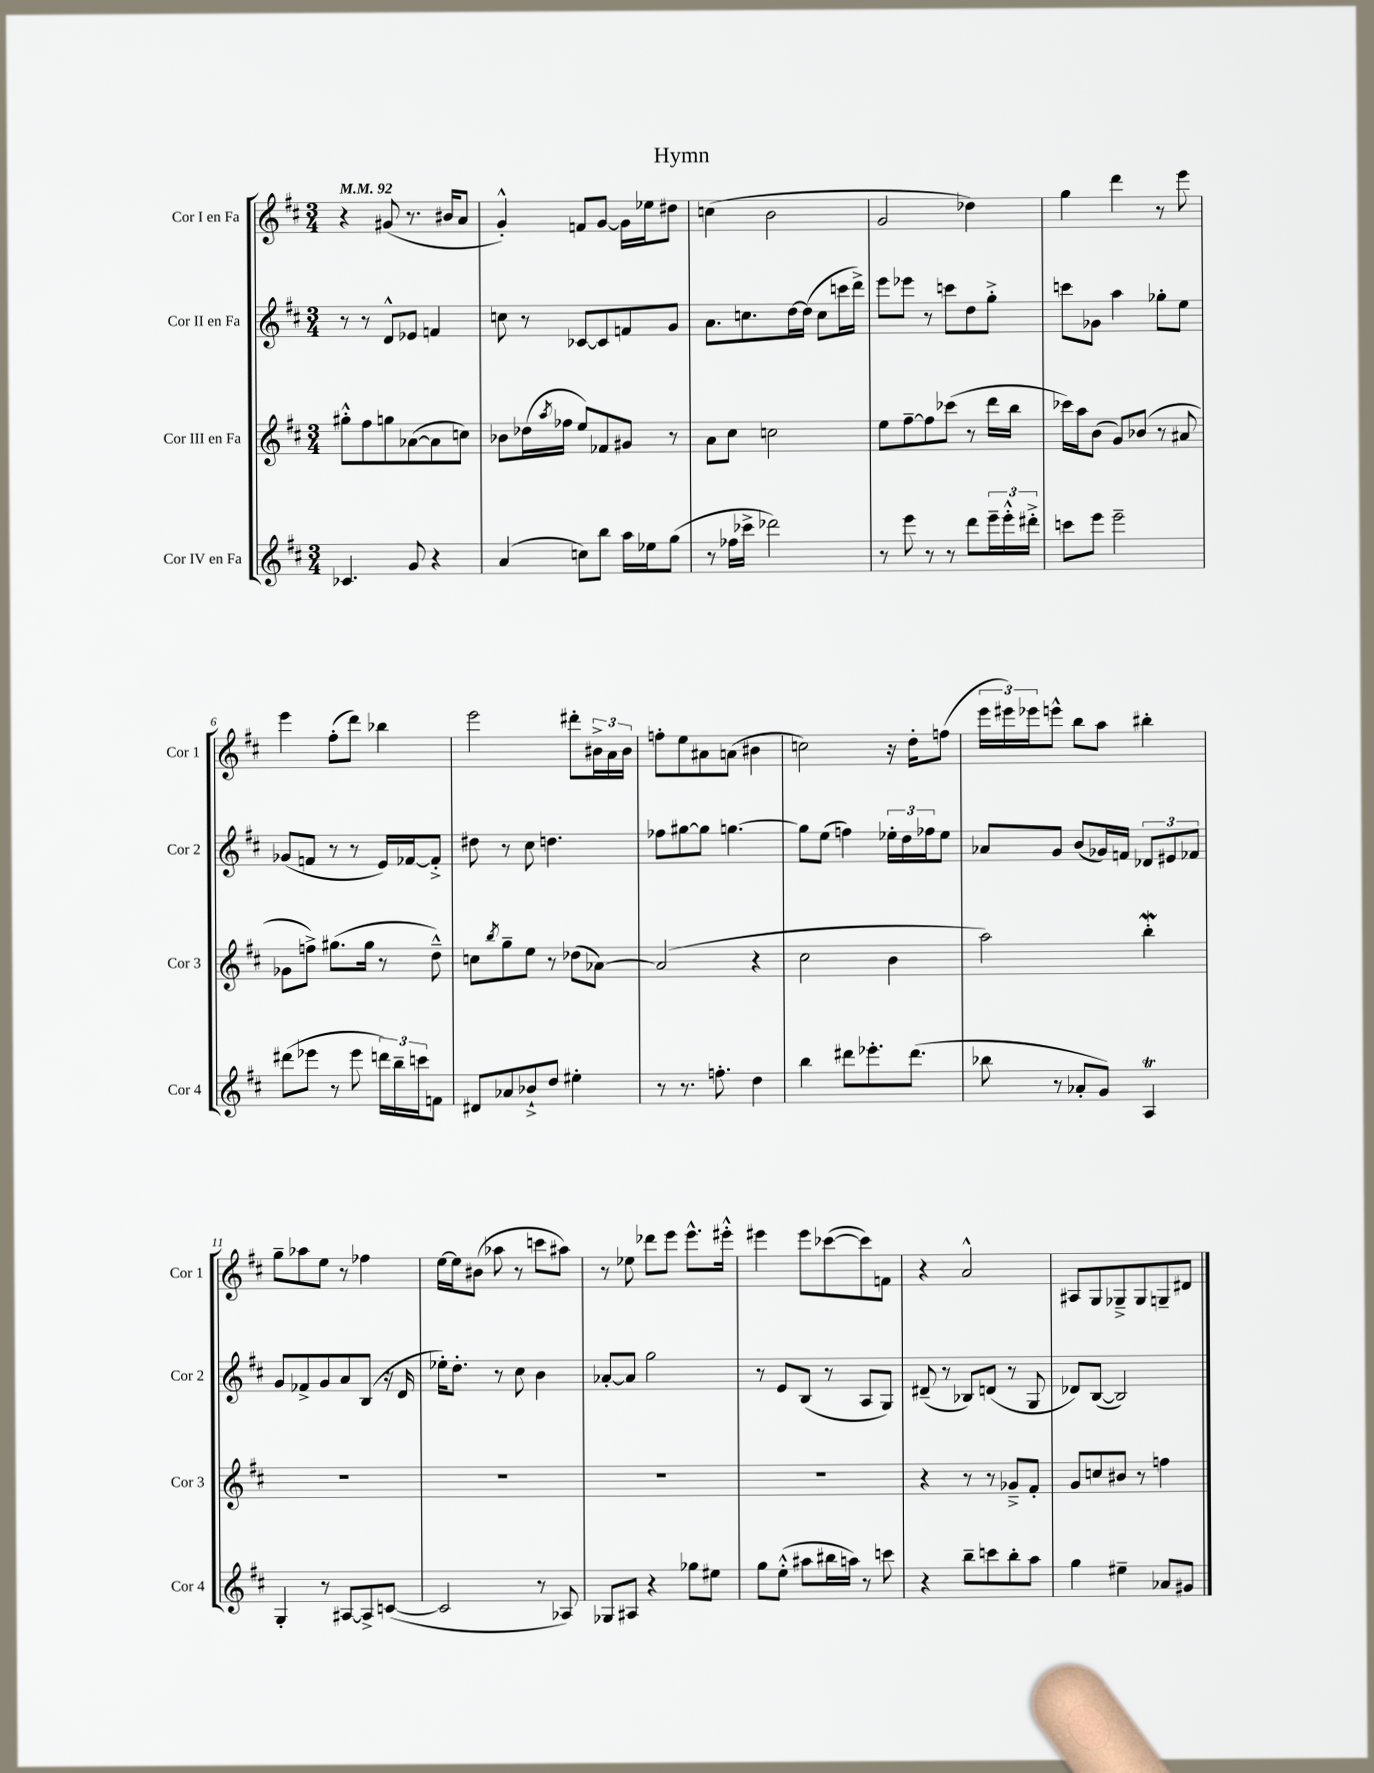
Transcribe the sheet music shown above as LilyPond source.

\header { title = "Hymn" }
<<
\new StaffGroup <<
\new Staff = "s0" \with { instrumentName = "Cor I en Fa" shortInstrumentName = "Cor 1" } {
    \clef treble \key d \major \numericTimeSignature \time 3/4 \tempo 4 = 92
    r4 gis'8( r8. bis'16 a'8 |
    g'4-.-^) f'8 g'8~ g'16 ees''16 dis''8 |
    c''4( b'2 |
    g'2 des''4) |
    g''4 d'''4 r8 e'''8 |
    e'''4 fis''8-.( d'''8) bes''4 |
    e'''2 dis'''8-. \tuplet 3/2 { bis'16-> a'16 bis'16 } |
    f''8-. e''8 ais'8 a'8( bis'4 |
    c''2) r16 d''16-. f''8( |
    \tuplet 3/2 { e'''16 eis'''16) ees'''16 } e'''8-^ b''8 a''8 bis''4-. |
    g''8-- aes''8 e''8 r8 fes''4 |
    e''16~ e''16 bis'8( aes''8 r8 c'''8 ais''8) |
    r8 ees''8 des'''8 e'''8 e'''8.-^ eis'''16-.-^ |
    eis'''4 eis'''8 ces'''8~( ces'''8) f'8 |
    r4 a'2-^ |
    ais8 g8 ges8---> ges8 g8-- dis'8 \bar "|." |
}
\new Staff = "s1" \with { instrumentName = "Cor II en Fa" shortInstrumentName = "Cor 2" } {
    \clef treble \key d \major \numericTimeSignature \time 3/4
    r8 r8 d'8-^ ees'8 f'4 |
    c''8 r8 ces'8~ ces'8 f'8 g'8 |
    a'8. c''8. d''16~ d''16( c''8 c'''16 d'''16->) |
    e'''8 ees'''8 r8 c'''8 d''8 g''8-.-> |
    c'''8 ges'8 a''4 ges''8-. e''8 |
    ges'8( f'8 r8 r8 e'16) fes'16~ fes'8-.-> |
    dis''8 r8 cis''8 d''4. |
    fes''8 gis''8~ gis''8 g''4.~ |
    g''8 e''8( f''4) \tuplet 3/2 { ees''16-. d''16 fes''16 } ees''8 |
    aes'8 g'8 b'8( ges'16) f'16 \tuplet 3/2 { des'8 eis'8 fes'8 } |
    g'8 fes'8-> g'8 a'8 b8( r16 d'16 |
    ees''16-.) d''8.-. r8 cis''8 b'4 |
    aes'8~-. aes'8 g''2 |
    r8 e'8 b8( r8 a8 g8) |
    dis'8--( r8 bes8) d'8( r8 g8 |
    des'8) b8~( b2) \bar "|." |
}
\new Staff = "s2" \with { instrumentName = "Cor III en Fa" shortInstrumentName = "Cor 3" } {
    \clef treble \key d \major \numericTimeSignature \time 3/4
    gis''8-.-^ fis''8 g''8 aes'8~( aes'8 c''8) |
    bes'8 des''16( \acciaccatura { a''8 } fes''16 e''8) fes'8 gis'8 r8 |
    a'8 cis''8 c''2 |
    e''8 fis''8~-- fis''8 ces'''8( r8 d'''16 b''16 |
    ces'''16) a''16 b'8( g'8) bes'8( r8 ais'8 |
    ges'8 f''8->) gis''8.( gis''16 r8 d''8---^) |
    c''8 \acciaccatura { b''8 } g''8-- e''8 r8 des''8( aes'8~) |
    aes'2( r4 |
    cis''2 b'4 |
    a''2) b''4-.\mordent |
    R2. |
    R2. |
    R2. |
    R2. |
    r4 r8 r8 ges'8---> fis'8-. |
    g'8 c''8 bis'8 r8 f''4 \bar "|." |
}
\new Staff = "s3" \with { instrumentName = "Cor IV en Fa" shortInstrumentName = "Cor 4" } {
    \clef treble \key d \major \numericTimeSignature \time 3/4
    ces'4. g'8 r4 |
    a'4( c''8) b''8 a''16 ees''16 g''8( |
    r8 fes''16 ces'''16-> des'''2) |
    r8 e'''8 r8 r8 d'''8 \tuplet 3/2 { e'''16-- e'''16-.-^ dis'''16-.-> } |
    c'''8 e'''8 e'''2-- |
    dis'''8( ees'''8 r8 ees'''8 \tuplet 3/2 { d'''16) b''16-- c'''16 } f'8 |
    dis'8 aes'8 bes'8-!-> d''8 eis''4-. |
    r8 r8. f''8.-. d''4 |
    b''4 dis'''8 ees'''8.-. dis'''8.( |
    bes''8 r8 aes'8-. g'8) a4\trill |
    g4-. r8 ais8~ ais8-> c'8~( |
    c'2 r8 aes8) |
    ges8 ais8 r4 ges''8 eis''8 |
    g''8 e''8-.-^( ais''8 bis''16 a''16) r8 c'''8 |
    r4 b''8-- c'''8 b''8-. a''8 |
    g''4 eis''4-- aes'8 gis'8 \bar "|." |
}
>>
>>
